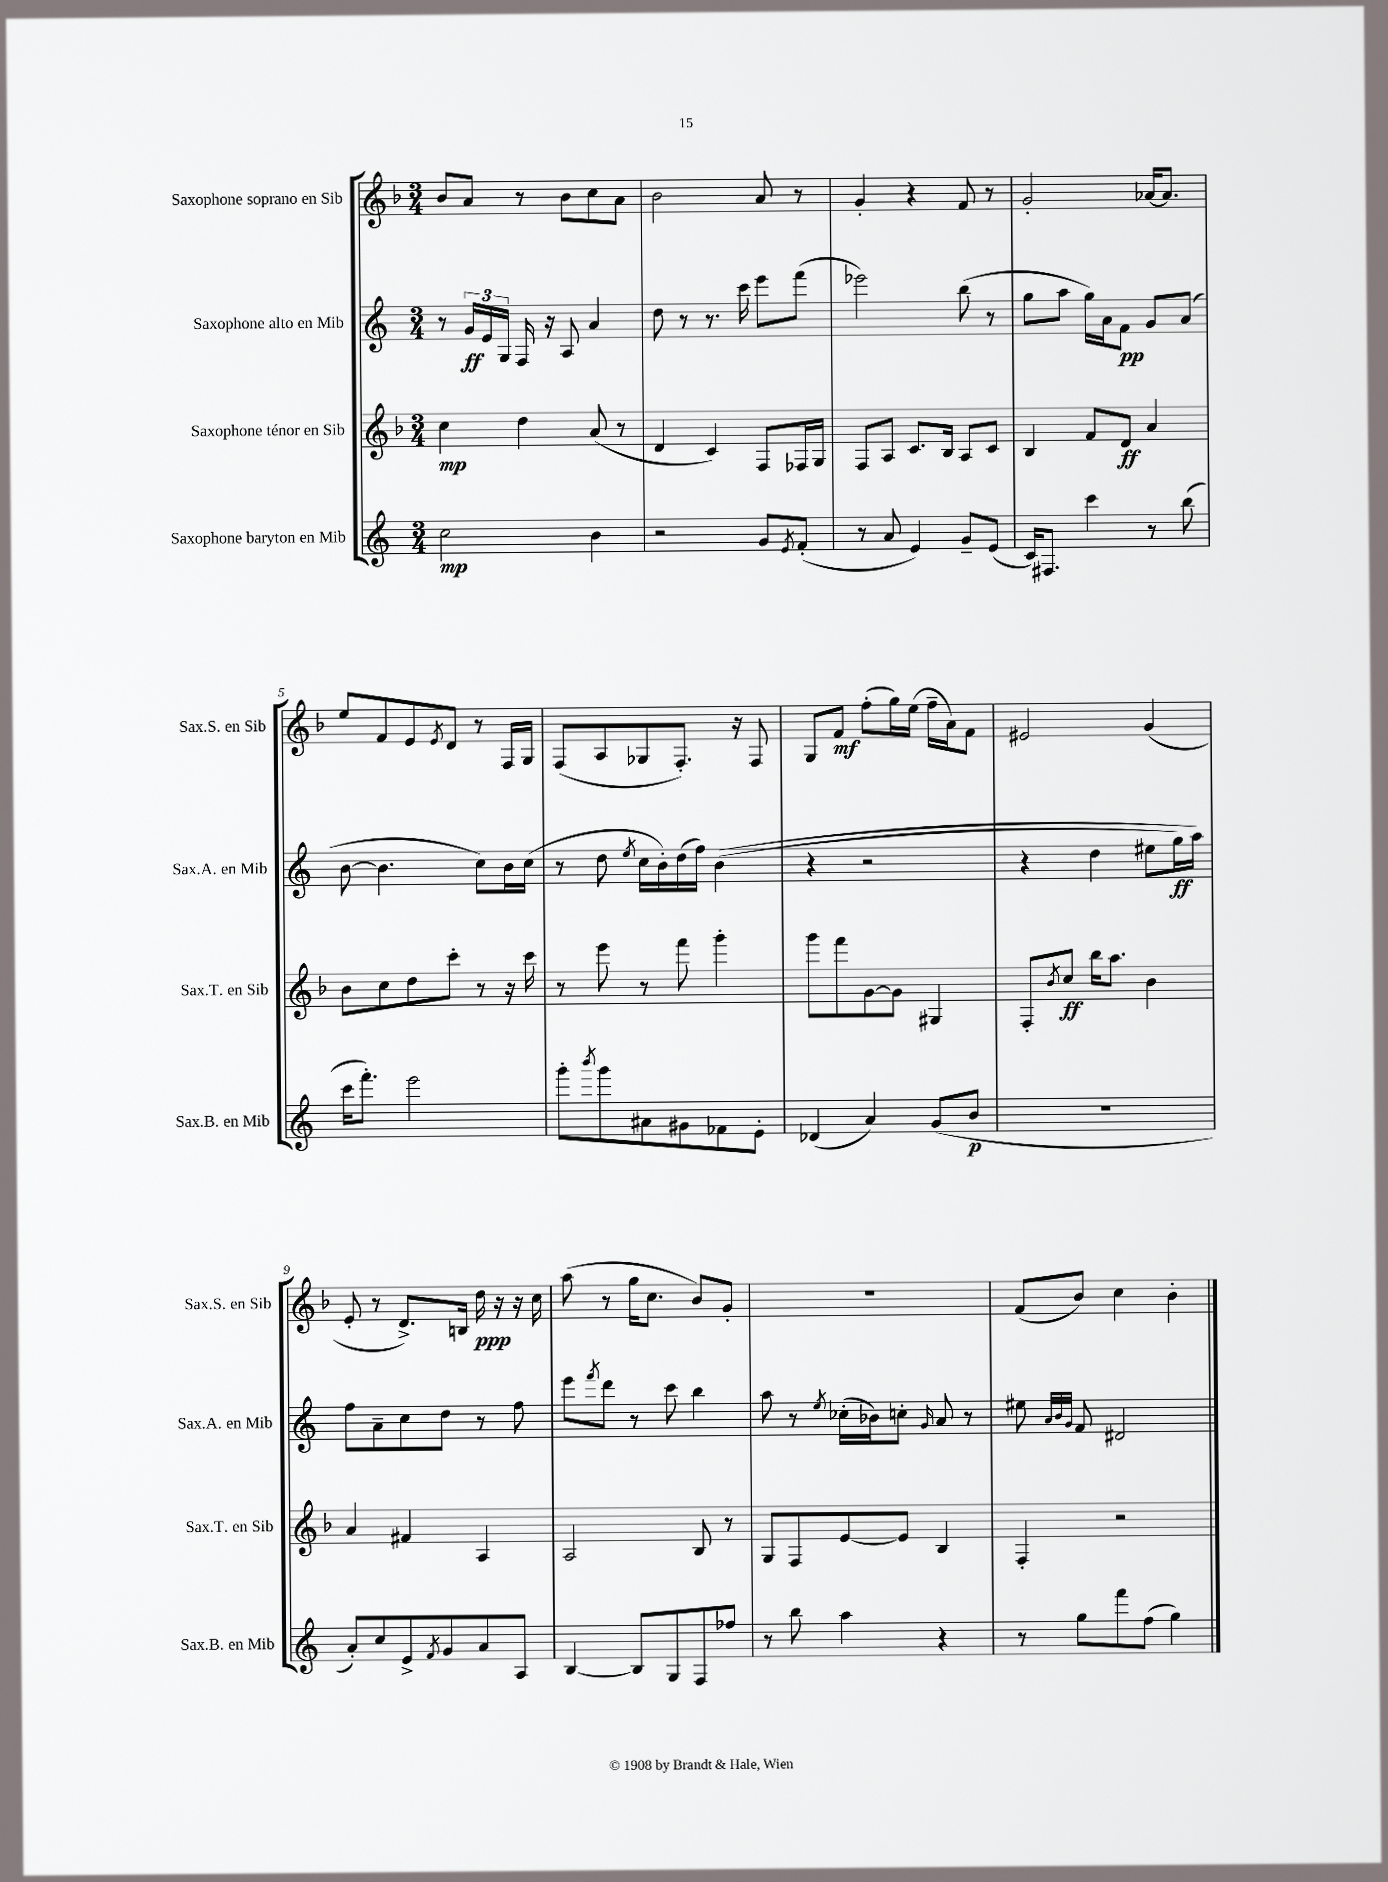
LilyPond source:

<<
\new StaffGroup <<
\new Staff = "s0" \with { instrumentName = "Saxophone soprano en Sib" shortInstrumentName = "Sax.S. en Sib" } {
    \clef treble \key f \major \numericTimeSignature \time 3/4
    bes'8 a'8 r8 bes'8 c''8 a'8 |
    bes'2 a'8 r8 |
    g'4-. r4 f'8 r8 |
    g'2-. aes'16~ aes'8. |
    e''8 f'8 e'8 \acciaccatura { e'8 } d'8 r8 f16 g16 |
    f8( a8 ges8 f8.-.) r16 f8 |
    g8 f'8\mf f''8-.( g''16) e''16( f''16-- a'16) f'8 |
    eis'2 g'4( |
    e'8-. r8 d'8.->) b16 d''16\ppp r16 r16 c''16 |
    a''8( r8 g''16 c''8. bes'8) g'8-. |
    R2. |
    f'8( bes'8) c''4 bes'4-. \bar "|." |
}
\new Staff = "s1" \with { instrumentName = "Saxophone alto en Mib" shortInstrumentName = "Sax.A. en Mib" } {
    \clef treble \key c \major \numericTimeSignature \time 3/4
    r8 \tuplet 3/2 { g'16\ff e'16 g16 } f16 r16 a8 a'4 |
    d''8 r8 r8. c'''16 e'''8 f'''8( |
    ees'''2) b''8( r8 |
    g''8 a''8 g''16) a'16 f'8\pp g'8 a'8( |
    b'8~ b'4. c''8) b'16 c''16( |
    r8 d''8 \acciaccatura { e''8 } c''16 b'16-.) d''16( f''16) b'4(\( |
    r4 r2 |
    r4 d''4 eis''8 g''16\ff) a''16\) |
    f''8 a'8-- c''8 d''8 r8 f''8 |
    e'''8 \acciaccatura { f'''8 } d'''8 r8 c'''8 b''4 |
    a''8 r8 \acciaccatura { e''8 } ces''16-.( bes'16) c''8-. \grace { g'16 } a'8 r8 |
    eis''8 \grace { a'32 b'32 g'32 } f'8 dis'2 \bar "|." |
}
\new Staff = "s2" \with { instrumentName = "Saxophone ténor en Sib" shortInstrumentName = "Sax.T. en Sib" } {
    \clef treble \key f \major \numericTimeSignature \time 3/4
    c''4\mp d''4 a'8( r8 |
    d'4 c'4) f8 fes16 g16 |
    f8 a8 c'8. bes16 a8 c'8 |
    bes4 f'8 d'8\ff a'4 |
    bes'8 c''8 d''8 c'''8-. r8 r16 c'''16 |
    r8 e'''8 r8 f'''8 g'''4-. |
    g'''8 f'''8 g'8~ g'8 gis4 |
    f8-. \acciaccatura { bes'8 } c''8\ff bes''16 a''8. bes'4 |
    a'4 fis'4 a4 |
    a2 bes8 r8 |
    g8 f8 e'8~ e'8 bes4 |
    f4-. r2 \bar "|." |
}
\new Staff = "s3" \with { instrumentName = "Saxophone baryton en Mib" shortInstrumentName = "Sax.B. en Mib" } {
    \clef treble \key c \major \numericTimeSignature \time 3/4
    c''2\mp b'4 |
    r2 g'8 \acciaccatura { e'8 } f'8-.( |
    r8 a'8 e'4) g'8-- e'8( |
    c'16) fis8. c'''4 r8 b''8( |
    c'''16 f'''8.-.) e'''2 |
    g'''8-. \acciaccatura { b'''8 } g'''8 ais'8 gis'8 fes'8 e'8-. |
    des'4( a'4) g'8( b'8\p |
    R2. |
    a'8-.) c''8 e'8-> \acciaccatura { f'8 } g'8 a'8 a8 |
    b4~ b8 g8 f8 fes''8 |
    r8 b''8 a''4 r4 |
    r8 g''8 f'''8 f''8( g''4) \bar "|." |
}
>>
>>
